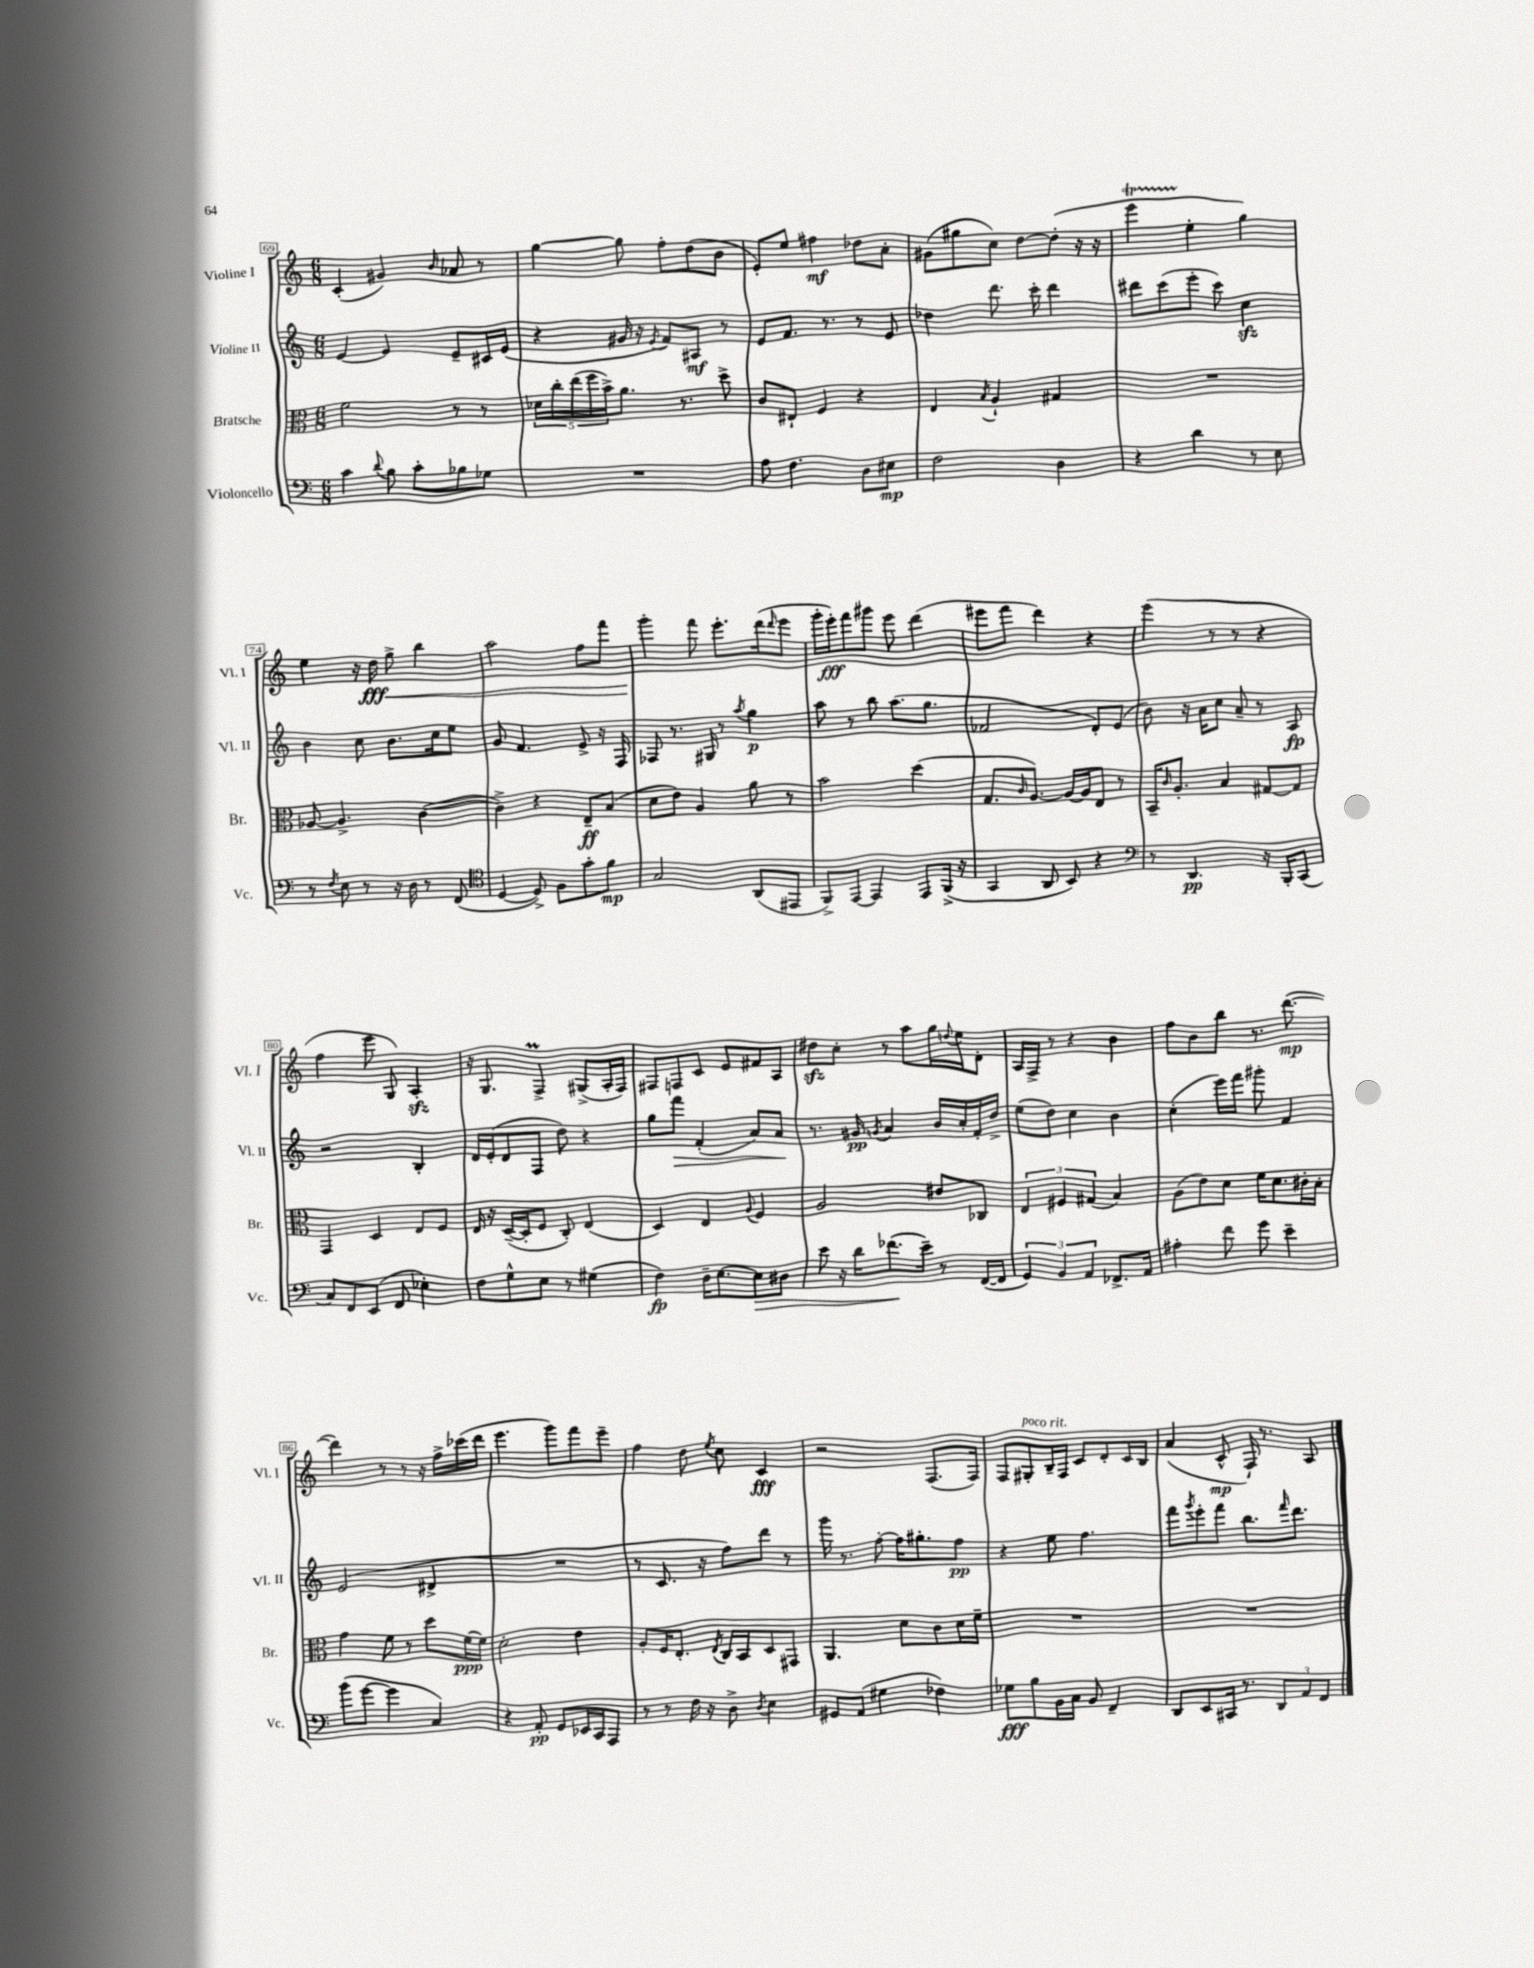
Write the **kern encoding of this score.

**kern	**kern	**kern	**kern
*staff4	*staff3	*staff2	*staff1
*clefF4	*clefC3	*clefG2	*clefG2
*k[]	*k[]	*k[]	*k[]
*M6/8	*M6/8	*M6/8	*M6/8
4c\	2f\	[4e/	(4c'/
8qqd/	.	.	.
8B\	.	4e/]	4g#/)
8c'\L	.	.	.
.	.	.	16qqb/
8B-\	8r	8e~/L	8a-/
8G-\J	8r	16c#/L	8r
.	.	(16e/JJ	.
=	=	=	=
2.r	20d-\LL	4r	[4gg\
.	20cc'\	.	.
.	(20ee\	.	.
.	20ff\	.	.
.	20b^\J)	.	.
.	8.a\J	16g#/	8gg\]
.	.	16r	.
.	.	8qe/	.
.	.	8f/L)	8ff'\L
.	8.r	.	.
.	.	8A#/J	(8dd\
.	8dd^\	8r	8b\J
=	=	=	=
8A\	8c/L	8e/L	8e'/L)
4.F\	8E#`/J	8.f/J	8ee/J
.	4F/	.	4ff#\
.	.	8.r	.
8D\L	4r	8r	8dd-\L
8E#\J	.	8e/	8a'\J
=	=	=	=
2F\	4E/	4dd-\	(8g#\L
.	.	.	8gg#\
.	8qB/	.	.
.	4A`/	8.ddd\	8cc\J)
.	.	.	[8dd\L
.	.	16ccc'\	.
4D\	4G#/	4ddd\	(8dd'\]J
.	.	.	16r
.	.	.	16r
=	=	=	=
4r	2.r	8ddd#\L	4eee\
.	.	(8ccc\	.
4d\	.	8eee'\J	4ee'\
.	.	8ccc\)	.
8r	.	4cc\	4gg\)
8E\	.	.	.
=	=	=	=
8r	[8A-/	4b\	4ee\
8qF/	.	.	.
8E\	4.A-^/]	.	.
8r	.	8cc\	16r
.	.	.	16dd\
16r	.	8.b\L	8gg^\
16D\	.	.	.
8r	([4c\	.	4bb\
.	.	16cc\k	.
(8FF/	.	8ee\J	.
=	=	=	=
*clefC4	*	*	*
[4D/	4c^\])	8g/	2aa\
.	.	4.f/	.
8D^/])	4r	.	.
8F\L	.	.	.
8g'\	8E~/L	8e^/	8ff\L
8f\J	(8B/J	16r	8fff\J
.	.	16F/	.
=	=	=	=
2G/	8d\L	8F-/	4ggg'\
.	8e\J)	8.r	.
.	4A/	.	8fff\
.	.	16G#/	.
.	.	8r	8.eee'\L
.	.	8qaa/	.
(8AA/L	8a\	4gg\	.
.	.	.	(16ddd\k
.	.	.	16qqddd/
8EE#/J	8r	.	8eee\J
=	=	=	=
8FF^/L)	2b\	8aa\	16ggg'\LL
.	.	.	16eee'\J)
[8EE/J	.	8r	8fff\
4EE/]	.	8bb\	8ggg#\J
.	.	(8.aa\L	8eee\
8EE/L	(4dd\	.	(4ddd\
.	.	8.gg\J	.
(16FF^/Jk	.	.	.
16r	.	.	.
=	=	=	=
4GG/	8.G/L	2f-/	8eee#\L
.	.	.	8fff\J
.	16qqc/	.	.
.	[8.A/J)	.	.
8AA/	.	.	4ddd\)
8BB/)	16A/_LL	.	.
.	16A/]J	.	.
4r	8E/J	8d'/L)	4r
.	8r	(8e/J	.
=	=	=	=
*clefF4	*	*	*
8r	16BB~/LK	8b\)	(4eee\
.	16qqc/	.	.
.	8.A'/J	.	.
4.DD/	.	16r	.
.	.	16a\LK	.
.	4B/	8cc\J	8r
.	.	8a~/	8r
16r	[8G#/L	8r	4r
16BBB'/LK	.	.	.
(8CC/J	8G#/]J	8A/	.
=	=	=	=
8C/L)	4GG/	2r	4ff\
8FF/	.	.	.
(8EE/J	4D/	.	8eee\
8FF/	.	.	8G/)
4E-'\)	8E/L	4B'/	4A'/
.	8F/J	.	.
=	=	=	=
8F\L	16E/	16d/LL	16r
.	16r	(16e'/J	8.G/
8G^^\	([16D~/LL	8d/	.
.	16D'/]J	.	.
8E\J	8F/J	8F/J	4F^/
8r	8C'/)	8dd\)	.
(4G#\	(4E/	4r	(8G#^/L
.	.	.	16A'/L
.	.	.	16F/JJ)
=	=	=	=
4F\)	4D/)	8gg\L	8F#/L
.	.	8fff\J	8F/
16D~\LK	4E/	(4f'/	8c/J
[8.E\	.	.	.
.	.	.	8e/L
.	8qqA/	.	.
8E\]	4F/	8a/L)	8f#/
8D#\J	.	8a/J	8A/J
=	=	=	=
8e\	2A/	8.r	8dd#\L
16r	.	.	8cc'\J
16d\LK	.	16g#/	.
.	.	8qg/	.
(8.f-\	.	4a/	8r
.	.	.	8aa\L
16e~\Jk)	.	.	.
8r	8e#/L	16b/LL	16gg\L
.	.	.	8qqdd/
.	.	16cc'/	16ee\J
([16FF/LL	8C-/J	16f'/	8d'\J
16FF/]JJ	.	16dd^/JJ	.
=	=	=	=
6GG/)	6E/	(8ee\L	16A/LL
.	.	.	16F^/JJ
.	.	8dd\J)	8r
6BB/	6F#/	.	.
.	.	4cc\	4r
6AA/	(6G#/	.	.
8.FF-^/L	4B/)	4b\	4b\
16AA/Jk	.	.	.
=	=	=	=
4A#'\	(8A\L	(4cc'\	8ff\L
.	8e\)	.	8b\
8f\	8d\J	16eee\LL)	8bb\J
.	.	16fff\JJ	.
8g\	16f\LK	8ggg#'\	8.r
.	8.d\	.	.
4e~\	.	4f/	.
.	.	.	([8.ddd\
.	16c#'\L	.	.
.	16B'\JJ	.	.
=	=	=	=
(8b\L	4g\	(2e/	4ddd\])
[8g\J	.	.	.
4g\]	8f\	.	8r
.	8r	.	8r
4C/)	8dd\L	4d#^/	16r
.	.	.	16ff^\LL
.	[16f\L	.	(16ccc-\
.	16f\]JJ	.	16ddd\JJ
=	=	=	=
4r	2d'\	2.r	4.eee\
8AA'/	.	.	.
8GG/L	.	.	8ggg\L)
16EE-/L	4e\	.	8fff\
16CC/J	.	.	.
8AAA/J	.	.	8eee~\J
=	=	=	=
8r	8A'/L	8r	4ff\
8r	16F/K	8.c/	.
.	8.E'/J	.	.
16F\	.	.	8dd\
16r	.	16r	.
.	8qE/	.	8qee/
8D^\	16C/LL	8ff\L)	8cc\
.	16BB/J	.	.
8qD/	.	.	.
4E\	8D/	8ddd\J	4c/
.	8GG#/J	8r	.
=	=	=	=
8GG#/L	4.AA/	16ggg\	2r
.	.	8.r	.
(8AA/J	.	.	.
4G#\	.	[8ff'\	.
.	8d\L	16ff\]LK	.
.	.	8.gg#'\	.
4F-\)	8c\	.	(8.F/L
.	16d\L	8ff\J	.
.	16f~\JJ	.	16F/Jk)
=	=	=	=
8G-\L	2.r	4r	8F/L
8B\	.	.	8G#'/
16BB\L	.	8ee\	16B~/L
16C\JJ	.	.	16F/JJ
8BB/	.	4.ff\	8c/L
4FF~/	.	.	8d'/
.	.	.	16c/L
.	.	.	16B/JJ
=	=	=	=
8DD/L	2.r	8fff\L	(4a/
.	.	8qggg/	.
8EE/	.	8eee'\	.
16CC#/Jk	.	8fff\J	8c^^/
8.r	.	.	.
.	.	8.bb\L	16F`/)
.	.	.	8.r
12DD/L	.	.	.
.	.	16qqfff/	.
.	.	8.ddd\J	.
12AA/	.	.	.
.	.	.	8A/
12FF/J	.	.	.
==	==	==	==
*-	*-	*-	*-
